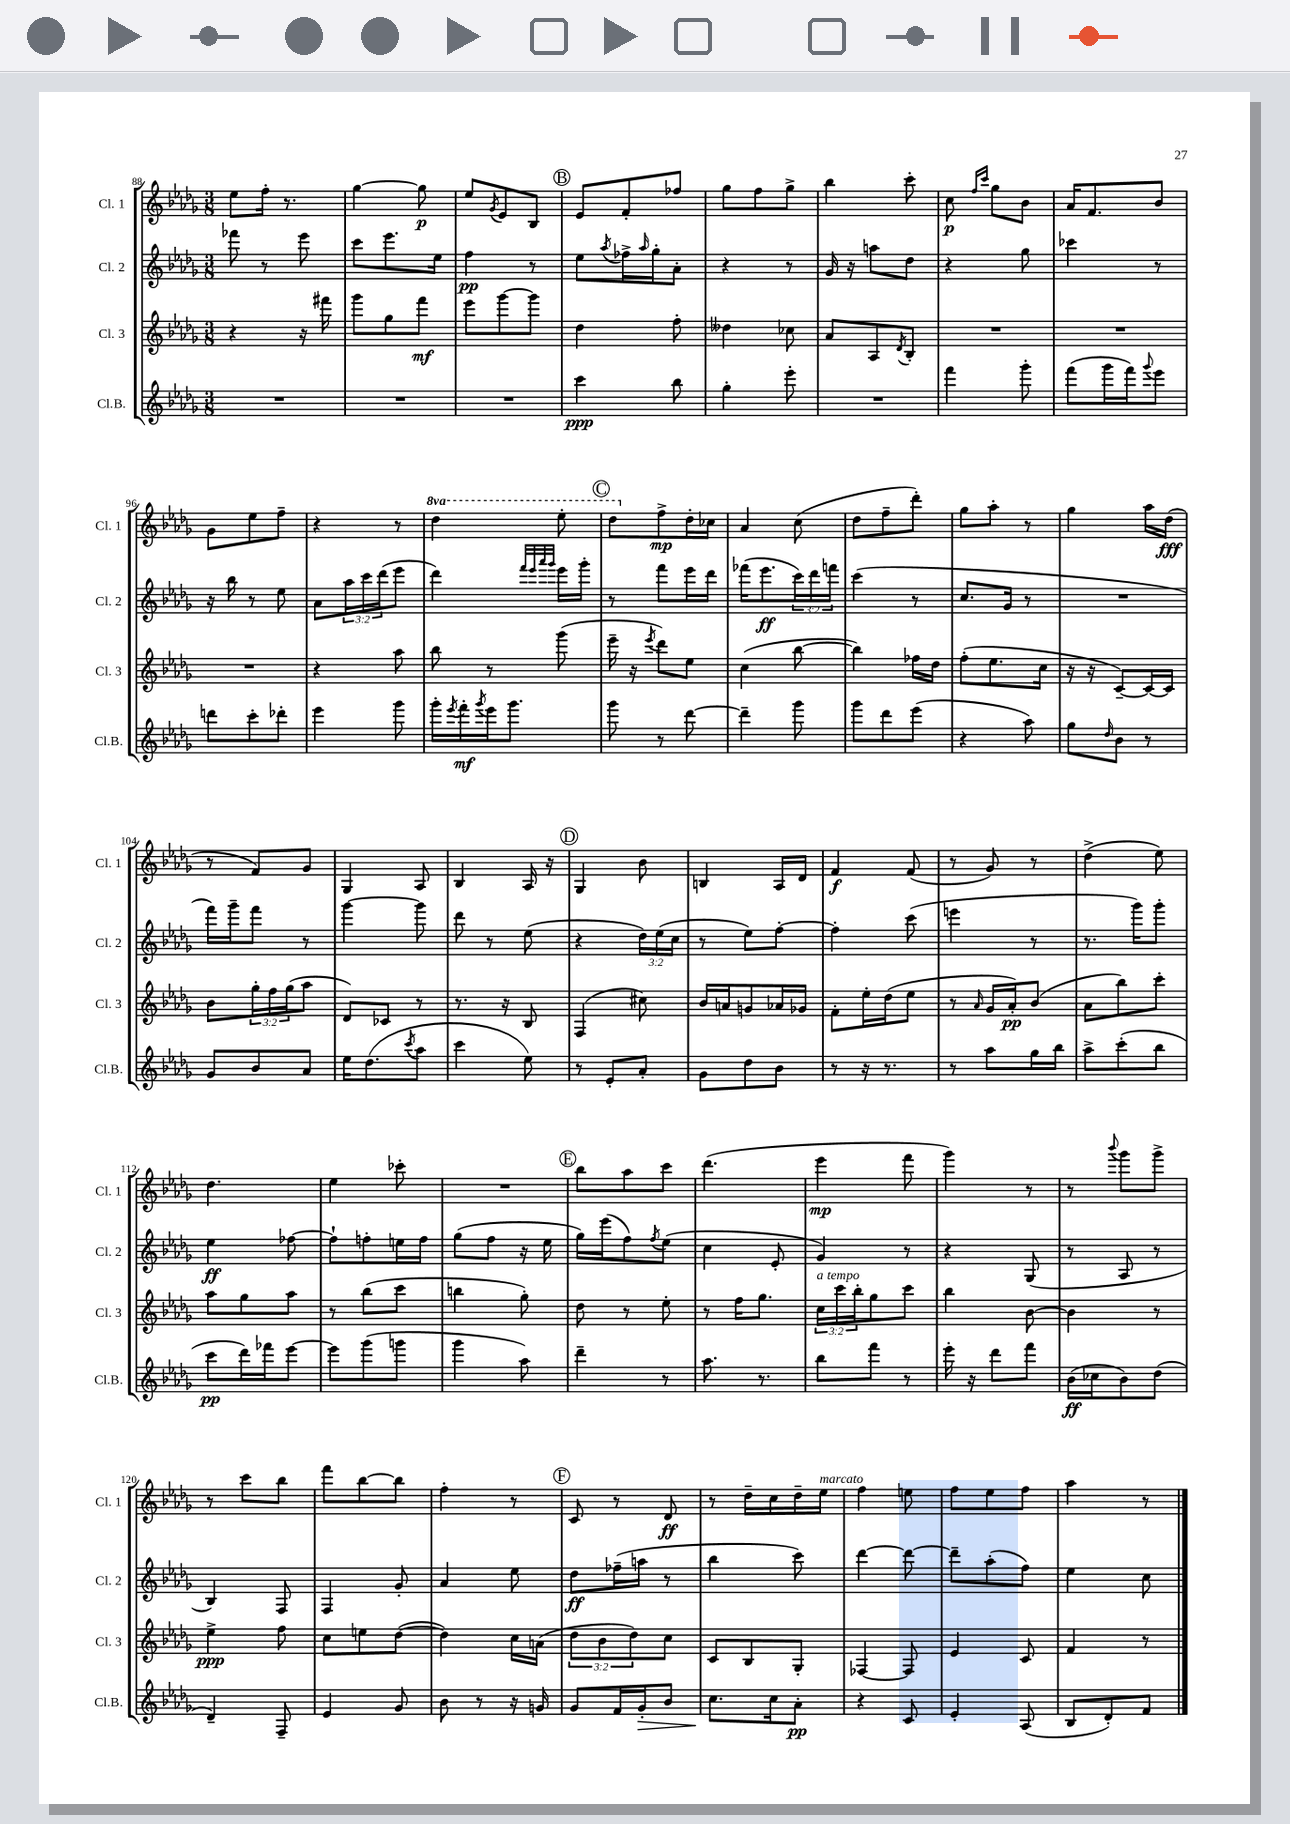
<<
\new StaffGroup <<
\new Staff = "s0" \with { instrumentName = "Cl. 1" shortInstrumentName = "Cl. 1" } {
    \clef treble \key des \major \numericTimeSignature \time 3/8 \set Staff.ottavationMarkups = #ottavation-simple-ordinals
    ees''8 f''16-. r8. |
    ges''4~ ges''8\p |
    ees''8 \acciaccatura { ges'8 } ees'8 bes8 |
    \mark \markup { \circle "B" } ees'8 f'8-. fes''8 |
    ges''8 f''8 ges''8-> |
    bes''4 c'''8-. |
    c''8\p \grace { f''16 c'''16 } ges''8 bes'8 |
    aes'16 f'8. bes'8 |
    ges'8 ees''8 f''8-- |
    r4 r8 |
    \ottava #1 des'''4 ees'''8-. |
    \mark \markup { \circle "C" } des'''8 \ottava #0 f''8->\mp des''16-. ces''16 |
    aes'4 c''8( |
    des''8 f''8-- des'''8-.) |
    ges''8 aes''8-. r8 |
    ges''4 aes''16 des''16\fff( |
    r8 f'8) ges'8 |
    ges4 aes8 |
    bes4 aes16 r16 |
    \mark \markup { \circle "D" } ges4 bes'8 |
    b4 aes16 des'16 |
    f'4\f f'8( |
    r8 ges'8) r8 |
    des''4->( ees''8) |
    des''4. |
    ees''4 ces'''8-. |
    R4. |
    \mark \markup { \circle "E" } bes''8 aes''8 c'''8 |
    des'''4.( |
    ees'''4\mp f'''8 |
    ges'''4) r8 |
    r8 \appoggiatura { bes'''8 } ges'''8 ges'''8-> |
    r8 c'''8 bes''8 |
    f'''8 bes''8~ bes''8 |
    f''4-. r8 |
    \mark \markup { \circle "F" } c'8 r8 des'8\ff |
    r8 des''16-- c''16 des''16-- ees''16^\markup { \italic "marcato" } |
    f''4 e''8 |
    f''8 ees''8 f''8 |
    aes''4 r8 \bar "|." |
}
\new Staff = "s1" \with { instrumentName = "Cl. 2" shortInstrumentName = "Cl. 2" } {
    \clef treble \key des \major \numericTimeSignature \time 3/8 \override Staff.TupletNumber.text = #tuplet-number::calc-fraction-text
    fes'''8 r8 ees'''8 |
    c'''8 ees'''8. ees''16 |
    f''4\pp r8 |
    \mark \markup { \circle "B" } ees''8 \acciaccatura { aes''8 } fes''16-> \grace { aes''16 } ges''16-. aes'8-. |
    r4 r8 |
    ges'16 r16 a''8 des''8 |
    r4 ges''8 |
    ces'''4 r8 |
    r16 bes''16 r8 ees''8 |
    aes'8 \tuplet 3/2 { aes''16 c'''16 des'''16( } ees'''8 |
    des'''4) \grace { f'''32 ees'''32 aes'''32 ges'''32 } ees'''16 ges'''16-. |
    \mark \markup { \circle "C" } r8 f'''8 ees'''16 des'''16 |
    fes'''16( ees'''8.\ff \tuplet 3/2 { c'''16) des'''16 f'''16 } |
    c'''4( r8 |
    c''8. ges'16 r8 |
    R4. |
    f'''16) ges'''16-- f'''8 r8 |
    ges'''4~ ges'''8 |
    des'''8 r8 ees''8( |
    \mark \markup { \circle "D" } r4 \tuplet 3/2 { des''16) ees''16( c''16 } |
    r8 ees''8) f''8~-. |
    f''4-. c'''8( |
    e'''4 r8 |
    r8. ges'''16) ges'''8-. |
    ees''4\ff fes''8~ |
    fes''8-! f''8-. e''16 f''16 |
    ges''8( f''8 r16 ees''16 |
    \mark \markup { \circle "E" } ges''16) ees'''16( f''8) \acciaccatura { f''8 } ees''8( |
    c''4 ees'8-. |
    ges'4) r8 |
    r4 ges8( |
    r8 aes8 r8 |
    bes4) f8 |
    f4 ges'8-. |
    aes'4 ees''8 |
    \mark \markup { \circle "F" } des''8\ff fes''16--( a''16 r8 |
    bes''4 c'''8) |
    des'''4~ des'''8~ |
    des'''8-- aes''8-.( f''8) |
    ees''4 c''8 \bar "|." |
}
\new Staff = "s2" \with { instrumentName = "Cl. 3" shortInstrumentName = "Cl. 3" } {
    \clef treble \key des \major \numericTimeSignature \time 3/8 \override Staff.TupletNumber.text = #tuplet-number::calc-fraction-text
    r4 r16 fis'''16 |
    ges'''8 ges''8 f'''8\mf |
    ees'''8 ges'''8~ ges'''8 |
    \mark \markup { \circle "B" } des''4 f''8-. |
    deses''4 ces''8 |
    aes'8 aes8 \acciaccatura { des'8 } bes8-. |
    R4. |
    R4. |
    R4. |
    r4 aes''8 |
    bes''8 r8 ges'''8( |
    \mark \markup { \circle "C" } ees'''16-- r16 \acciaccatura { ees'''8 } des'''8) ees''8 |
    c''4( bes''8~ |
    bes''4) fes''16 des''16 |
    f''8-.( ees''8. c''16 |
    r16 r16 c'8~--) c'16~ c'16 |
    bes'8 \tuplet 3/2 { ges''16-. f''16 ges''16( } aes''8 |
    des'8) ces'8 r8 |
    r8. r16 bes8 |
    \mark \markup { \circle "D" } f4( cis''8) |
    bes'16 a'16 g'8 aes'16 ges'16 |
    f'8-. ees''16-. des''16( ees''8 |
    r8 \grace { aes'16 } ges'16 aes'16-.\pp) bes'8( |
    aes'8 bes''8) c'''8-. |
    aes''8 ges''8 aes''8 |
    r8 bes''8( c'''8 |
    b''4 ges''8-.) |
    \mark \markup { \circle "E" } des''8 r8 ees''8-. |
    r8 f''16 ges''8. |
    \tuplet 3/2 { c''16^\markup { \italic "a tempo" } c'''16 bes''16-. } ges''8 c'''8 |
    bes''4 bes'8~ |
    bes'4 r8 |
    ees''4->\ppp f''8 |
    c''8 e''8 des''8~( |
    des''4) c''16 a'16( |
    \mark \markup { \circle "F" } \tuplet 3/2 { des''8 bes'8 des''8) } c''8 |
    c'8 bes8 ges8-. |
    fes4~ fes8 |
    ees'4 c'8 |
    f'4 r8 \bar "|." |
}
\new Staff = "s3" \with { instrumentName = "Cl.B." shortInstrumentName = "Cl.B." } {
    \clef treble \key des \major \numericTimeSignature \time 3/8
    R4. |
    R4. |
    R4. |
    \mark \markup { \circle "B" } c'''4\ppp bes''8 |
    ges''4-. ees'''8-. |
    R4. |
    f'''4 ges'''8-. |
    f'''8( ges'''16 f'''16) \appoggiatura { ges'''8 } ees'''8 |
    d'''8 c'''8-. des'''8-. |
    ees'''4 ges'''8 |
    ges'''16-. \acciaccatura { ees'''8 } f'''16-.\mf \acciaccatura { ges'''8 } ees'''16 ges'''8. |
    \mark \markup { \circle "C" } ges'''8 r8 des'''8~ |
    des'''4-- ges'''8 |
    ges'''8 des'''8 ees'''8( |
    r4 aes''8) |
    ges''8 \grace { des''16 } bes'8 r8 |
    ges'8 bes'8 aes'8 |
    ees''16 des''8.( \acciaccatura { c'''8 } aes''8 |
    c'''4 ees''8) |
    \mark \markup { \circle "D" } r8 ees'8-. aes'8-. |
    ges'8 des''8 bes'8 |
    r8 r16 r8. |
    r8 aes''8 ges''16 bes''16 |
    aes''8-> c'''8-.( bes''8 |
    c'''8\pp des'''16) fes'''16 ees'''8~ |
    ees'''8 ges'''8( g'''8 |
    ges'''4 aes''8) |
    \mark \markup { \circle "E" } des'''4-- r8 |
    aes''8. r8. |
    bes''8 f'''8 r8 |
    ees'''16-. r16 des'''8 f'''8 |
    bes'16\ff( ces''16 bes'8) des''8( |
    des'4--) f8-- |
    ees'4 ges'8 |
    bes'8 r8 r16 g'16 |
    \mark \markup { \circle "F" } ges'8 f'16 ges'16-.\> bes'8 |
    c''8.\! c''16 aes'8-.\pp |
    r4 c'8 |
    ees'4-. aes8( |
    bes8 des'8-.) f'8 \bar "|." |
}
>>
>>
\layout { \context { \Score currentBarNumber = #88 } }
